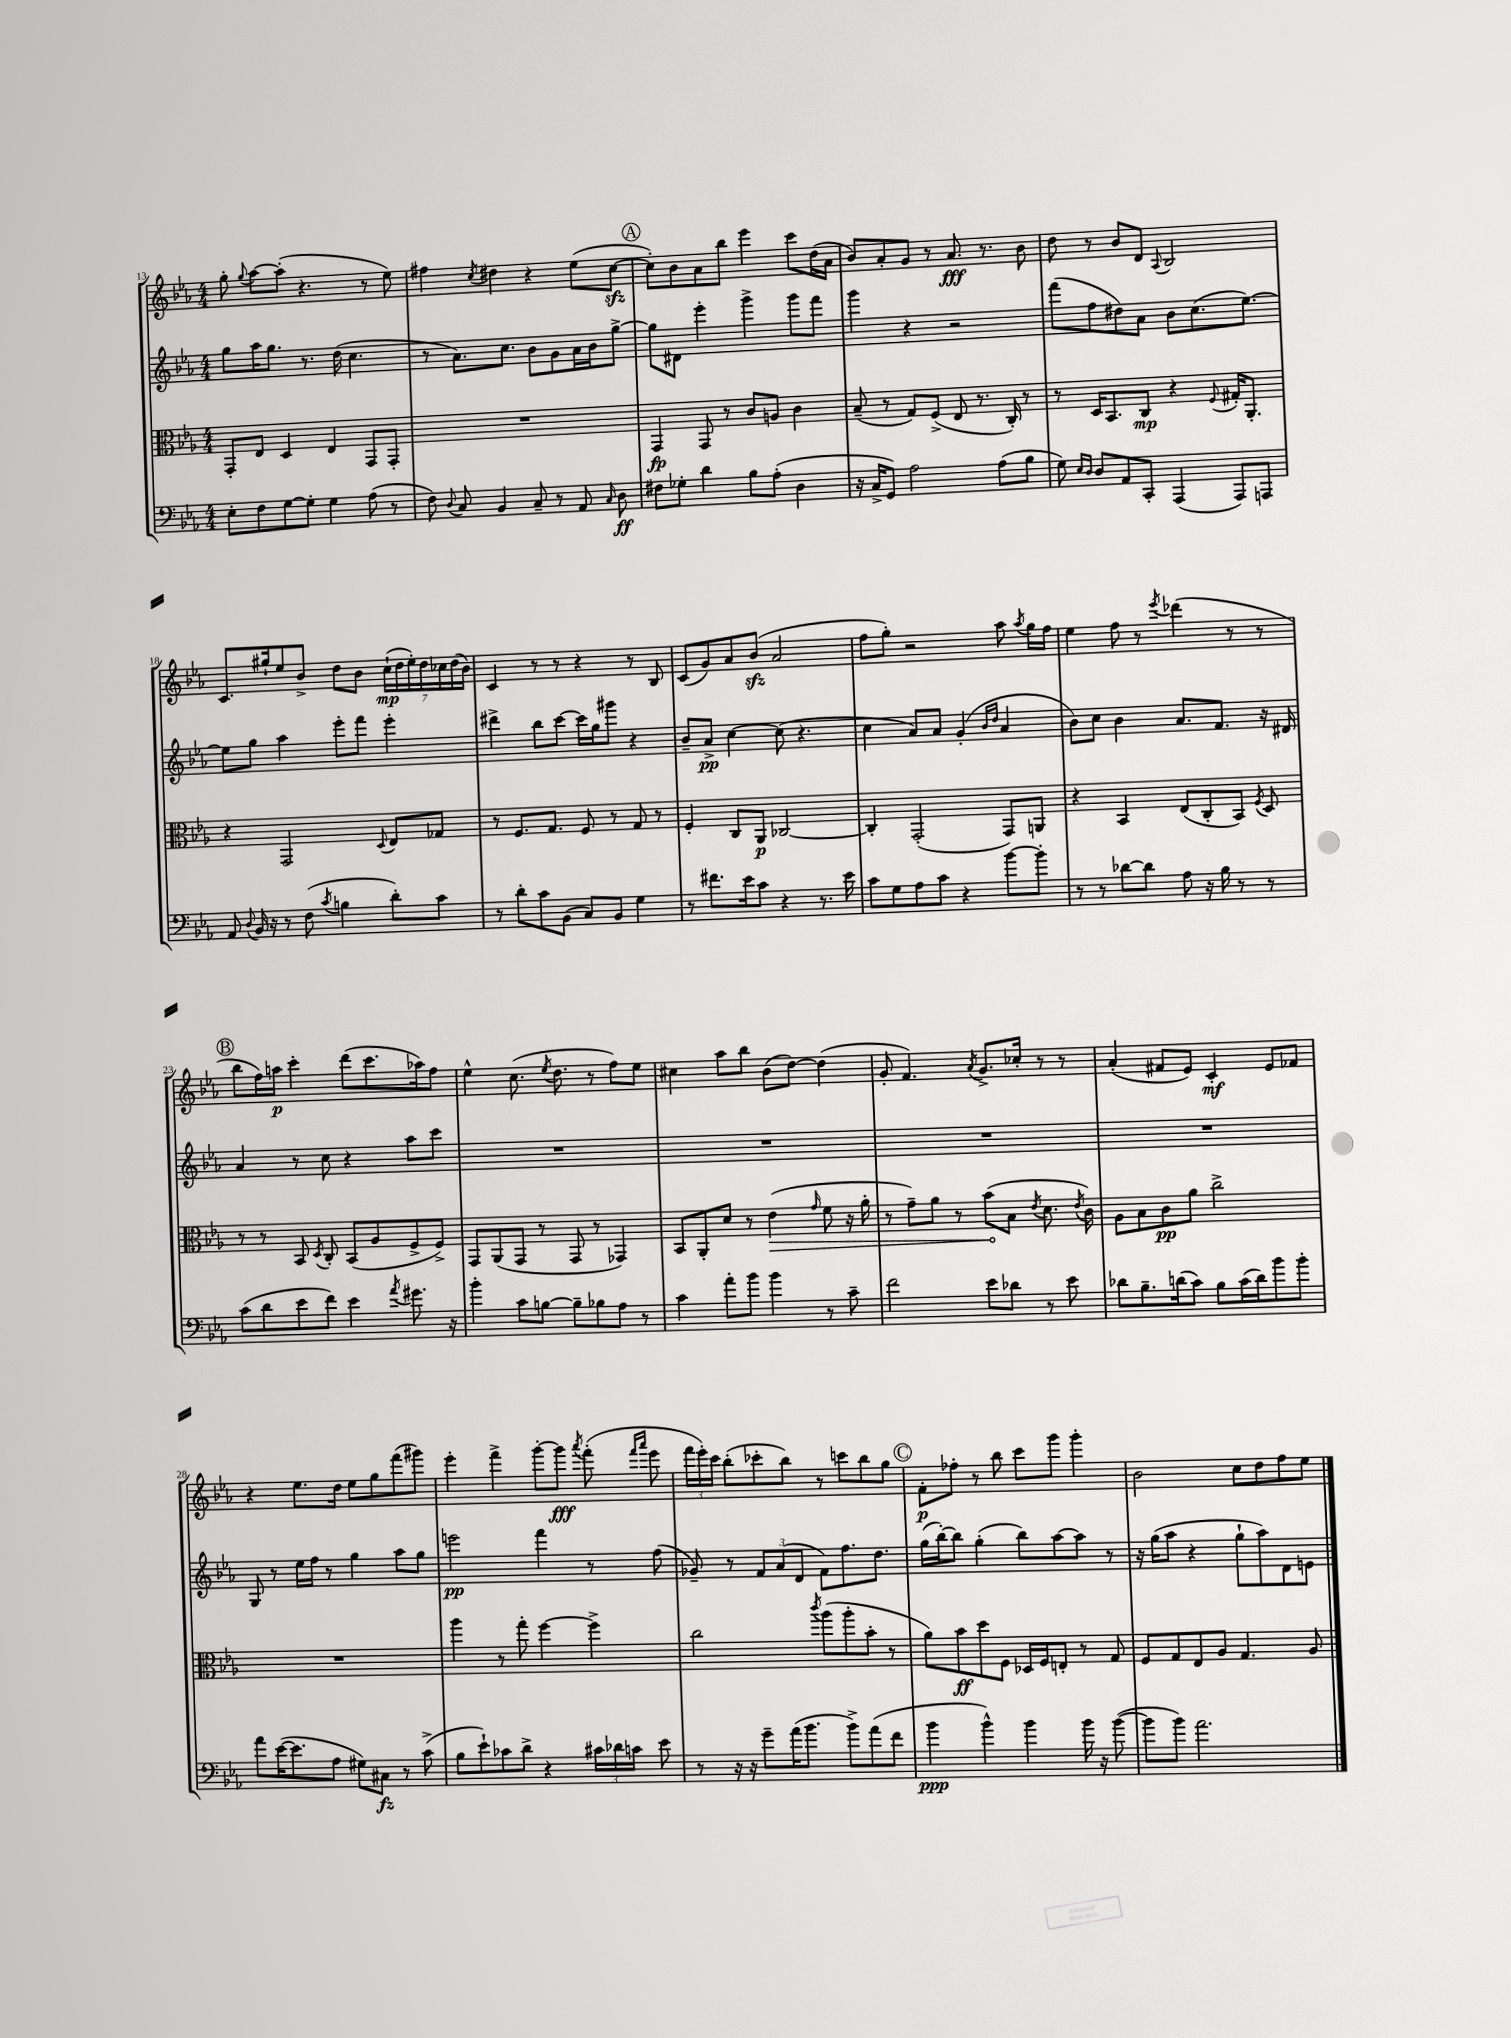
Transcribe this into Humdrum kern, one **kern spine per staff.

**kern	**kern	**kern	**kern
*staff4	*staff3	*staff2	*staff1
*clefF4	*clefC3	*clefG2	*clefG2
*k[b-e-a-]	*k[b-e-a-]	*k[b-e-a-]	*k[b-e-a-]
*M4/4	*M4/4	*M4/4	*M4/4
8E-'	8GG'	8gg	8gg'
.	.	.	8qqgg
8F	8E-	16aa-	[8aa-
.	.	8.gg	.
[8G	4D	.	(8aa-']
8G']	.	8.r	4.r
4G	4E-	.	.
.	.	(16dd	.
.	.	4.cc	.
(8A-	8GG	.	8r
8r	8GG'	.	8ee-)
=	=	=	=
8F)	1r	8r	4ff#
8qqD	.	.	.
8C	.	8.a-)	.
.	.	.	8qcc
4BB-	.	.	4dd#
.	.	8.cc	.
8C~	.	8b-	4r
8r	.	8g	.
8AA-	.	16a-	(8ee-
.	.	16b-	.
16qqC	.	.	.
8D	.	[8gg^	[8cc
=	=	=	=
8F#	4GG	8gg]	8cc'])
8G-'	.	8d#	8b-
4d	8GG	4eee-'	8a-
.	8r	.	8bb-
8B-	8c	4ggg^	4eee-
(8A-'	8A	.	.
4D	4c	8ggg	8ccc
.	.	8fff	(16dd
.	.	.	16a-
=	=	=	=
16r	(8B-~	4ggg	8b-)
16C^	.	.	.
8GG)	8r	.	8a-'
2A-	8G)	4r	8g
.	(8F^	.	8r
.	8E-	2r	8.a-
.	8.r	.	.
.	.	.	8.r
(8A-	.	.	.
.	16C')	.	.
8B-	8r	.	8b-
=	=	=	=
8G)	8r	(8fff	8dd
16qqE-	.	.	.
16qqD	.	.	.
8D	16D	8ff	8r
.	8.BB-	.	.
8AA-	.	8dd#)	8b-
8CC'	8C	8a-	8d
.	.	.	8qqA-
(4AAA-	4r	8b-	2B-
.	.	(8.cc	.
.	8qqF	.	.
8AAA-)	16G#'	.	.
.	8.AA-'	[8.ee-)	.
8AAA	.	.	.
=	=	=	=
8AA-	4r	8ee-]	8.c
8qqD	.	.	.
16BB-	.	8gg	.
16r	.	.	16gg#`
8r	2GG	4aa-	8ee-
(8F	.	.	8b-^
8qc	.	.	.
4B	.	8eee-'	8dd
.	.	8fff	8b-
.	8qqD	.	.
8d')	8E-	4eee-'	(28cc`
.	.	.	28dd
.	.	.	28ee-')
.	.	.	28dd
8c	8G-	.	.
.	.	.	28cc-
.	.	.	(28dd
.	.	.	28b-)
=	=	=	=
8r	8r	4ddd#^	4c
8d'	8.F	.	.
8c	.	8bb-	8r
.	8.G	.	.
(8BB-	.	[8ccc	8r
8C)	8F	16ccc]	4r
.	.	16gg	.
8BB-	8r	8ggg#	.
4G	8G	4r	8r
.	8r	.	8B-
=	=	=	=
8r	4F'	8b-~	(8c
8.f#	.	8a-^	8g)
.	8C	[4cc	8a-
16e-	.	.	.
8c	8AA-	.	(8b-
4r	[2C-	(8cc]	2a-
.	.	4.r	.
8.r	.	.	.
16e-	.	.	.
=	=	=	=
8c	4C-']	4cc	8ff
8G	.	.	8gg')
8A-	(2GG'	8a-)	2r
8c	.	8a-	.
4r	.	(4g'	.
.	.	16qqb-	.
.	.	16qqdd	.
[8b-	8GG)	4a-	8aa-
.	.	.	8qaa-
8b-']	8AA	.	16gg
.	.	.	16ff
=	=	=	=
8r	4r	8b-)	4ee-
8r	.	8cc	.
[8d-	4BB-	4b-	8ff
8d-]	.	.	8r
.	.	.	8qeee-
8A-	(8E-	8.a-	(4ddd-
16r	8C'	.	.
16B-	.	8.f	.
8r	8BB-)	.	8r
.	8qF	.	.
8r	8D	16r	8r
.	.	16d#	.
=	=	=	=
(8c	8r	4a-	8bb-
8d	8r	.	16ff)
.	.	.	16aa
8e-	8BB-	8r	4ccc'
.	8qD	.	.
8f)	8C'	8cc	.
4e-	(8BB-	4r	(8ddd
.	8A-	.	8.ccc
8qa-	.	.	.
8.g#	8F^	8aa-	.
.	.	.	16aa-)
.	8F^)	8ccc	8ff
16r	.	.	.
=	=	=	=
4b-'	8GG	1r	4ee-^^
.	(8AA-	.	.
8c	8GG	.	(8.cc
[8B	8r	.	.
.	.	.	8qee-
.	.	.	8.dd
8B~]	8GG	.	.
8B-	8r	.	8r
8A-	4GG-)	.	8ff)
8r	.	.	8ee-
=	=	=	=
4c	8BB-	1r	4cc#
.	8AA-'	.	.
8a-'	8d	.	8aa-
8b-	8r	.	8bb-
4b-	(4e-	.	(8b-
.	.	.	[8dd)
.	16qqg	.	.
8r	8f	.	(4dd]
8c~	16r	.	.
.	16a-'	.	.
=	=	=	=
2f	8r	1r	8g'
.	8g~)	.	4.f)
.	8a-	.	.
.	8r	.	.
.	.	.	8qa-
8e-	(8b-	.	8.g^
8d-	8B-	.	.
.	.	.	16cc-'
.	8qe-	.	.
8r	8.d	.	8r
8e-	.	.	8r
.	8qe-	.	.
.	16c)	.	.
=	=	=	=
8d-	8A-	1r	(4a-'
8.B-~	8B-	.	.
.	8c	.	8f#
(16d	.	.	.
8c)	8a-	.	8e-)
8B-	2cc^	.	4c'
(16c	.	.	.
16d)	.	.	.
8b-	.	.	8e-
8b-'	.	.	8f-
=	=	=	=
8a-	1r	8G	4r
([16e-	.	8r	.
8.e-]	.	.	.
.	.	16ee-	8.ee-
.	.	16ff	.
8A-	.	8r	.
.	.	.	16dd
8G#)	.	4gg	8ee-
8C#	.	.	8gg
8r	.	8aa-	(8fff
(8c^	.	8gg	8ggg#)
=	=	=	=
8B-	4aa-	2eee	4eee-'
8e-`)	.	.	.
8c-	8r	.	4fff^
8d^	8gg'	.	.
4r	[4ff	4fff	[8ggg'
.	.	.	8ggg]
.	.	.	8qaaa-
24c#	4ff^]	8r	(8fff'
24d-	.	.	.
24c	.	.	.
.	.	.	16qqfff
.	.	.	16qqaaa-
8e-	.	(8ff	8eee-
=	=	=	=
8r	2cc	8g-~)	24fff
.	.	.	24eee-')
.	.	.	24ccc
16r	.	8r	(8bb-'
16r	.	.	.
8g~	.	12f	8ccc-'
.	.	(12a-	.
(16a-	.	.	8bb-)
.	.	12d	.
8.b-	.	.	.
.	8qccc	.	.
.	(8aa-	8f)	8r
8b-^)	8aa-'	8.ff	8ccc
(8a-	8b-'	.	8bb-
.	.	8.dd	.
8f	8r	.	8gg
=	=	=	=
4b-	8a-)	(16gg	8f'
.	.	[16bb-')	.
.	8b-	8bb-]	8ff-'
4b-^^)	8dd	(4gg'	8r
.	8F	.	8bb-
4b-	16D-	8bb-)	8ccc
.	16F	.	.
.	8E'	[8aa-	8ggg
16b-	8r	8aa-]	4ggg'
16r	.	.	.
([8b-	8G	8r	.
=	=	=	=
8b-]	8F	16r	2b-
.	.	(16gg	.
8b-)	8G	8aa-	.
2.a-	8E-	4r	.
.	8A-	.	.
.	4.G	8gg`	8cc
.	.	8aa-)	8dd
.	.	8d	8ff
.	8A-	8e	8ee-
==	==	==	==
*-	*-	*-	*-
